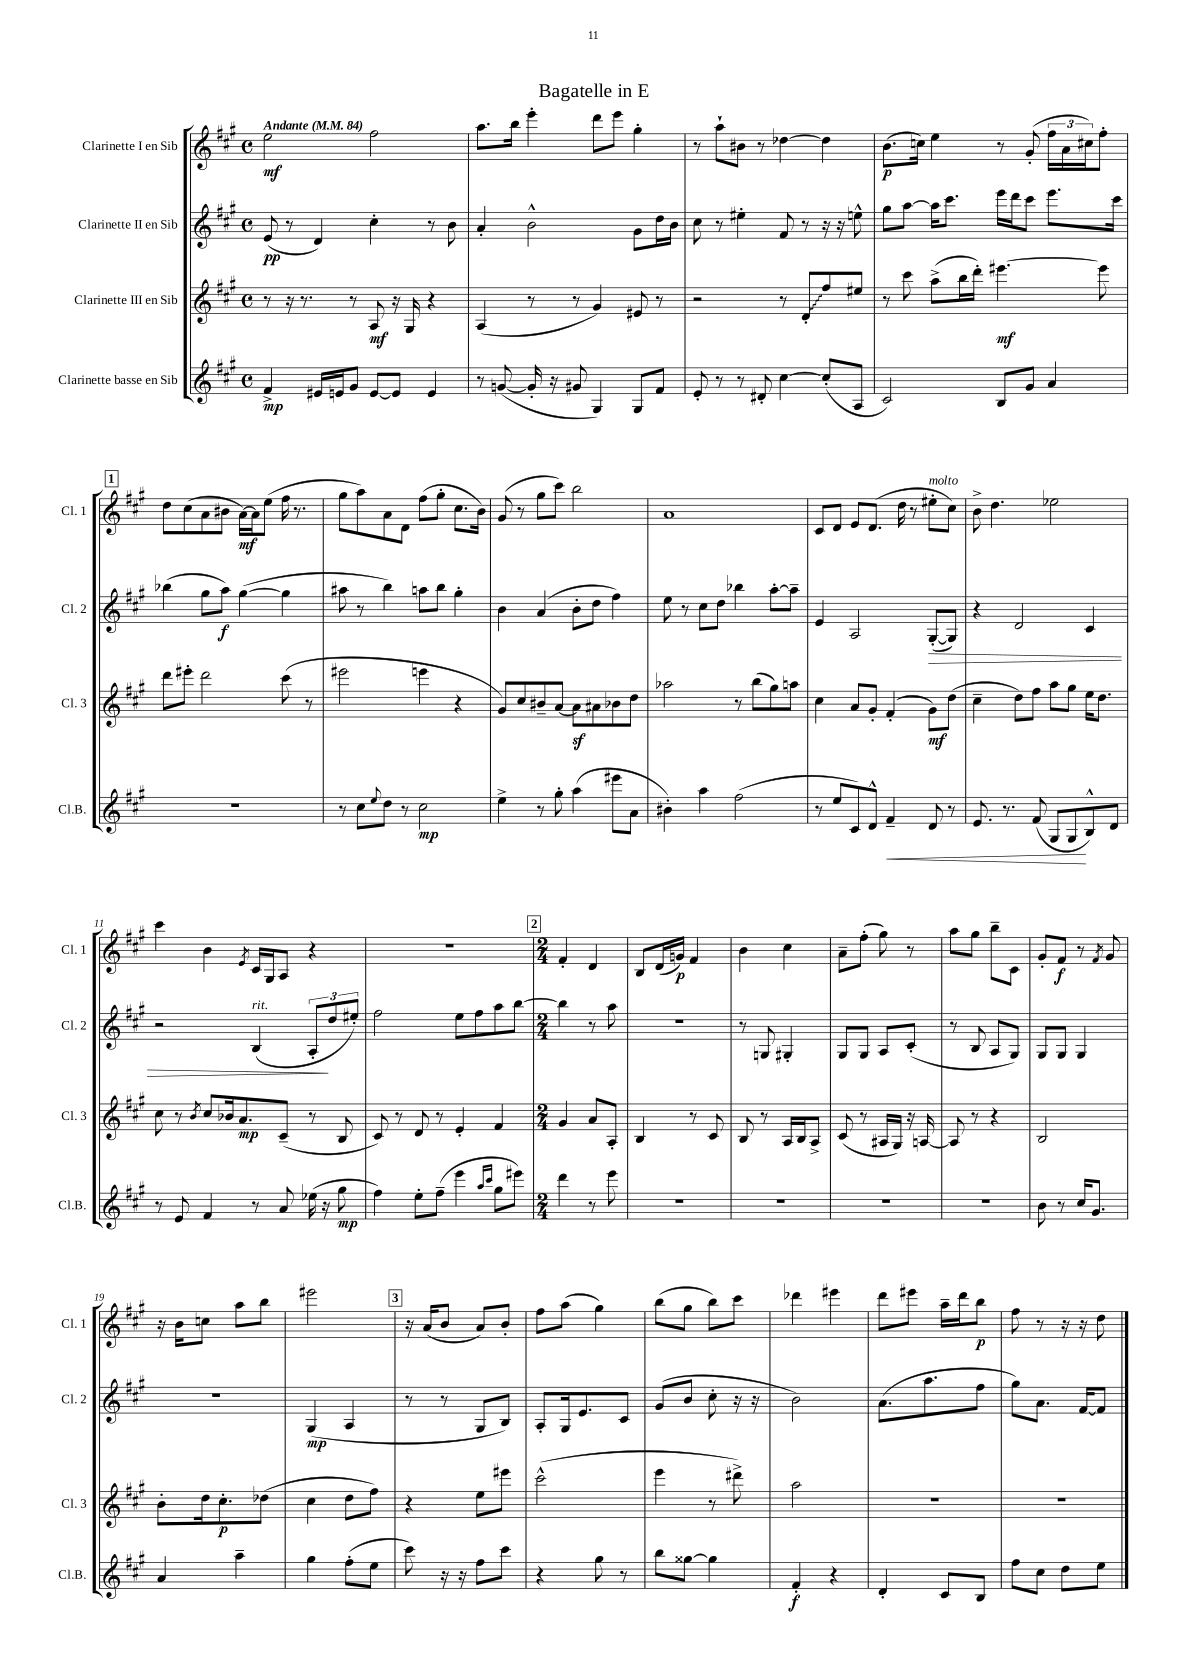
\header { title = "Bagatelle in E" }
<<
\new StaffGroup <<
\new Staff = "s0" \with { instrumentName = "Clarinette I en Sib" shortInstrumentName = "Cl. 1" } {
    \clef treble \key a \major \defaultTimeSignature \time 4/4 \tempo "Andante" 4 = 84
    e''2\mf fis''2 |
    a''8. b''16 e'''4-. d'''8 e'''8 gis''4-. |
    r8 a''8-! bis'8 r8 des''4~ des''4 |
    b'8.\p( c''16) e''4 r8 gis'8-.( \tuplet 3/2 { fis''16 a'16 cis''16) } fis''8-. |
    \mark \markup { \box "1" } d''8 cis''8( a'8 bis'8 a'16~\mf) a'16 e''8( fis''16 r8. |
    gis''8 a''8) a'8 d'8 fis''8( gis''8-. cis''8. b'16) |
    gis'8( r8 gis''8 cis'''8) b''2 |
    a'1 |
    cis'8 d'8 e'8 d'8.( d''16 r8 eis''8-.^\markup { \italic "molto" } cis''8) |
    b'8-> d''4. ees''2 |
    cis'''4 b'4 \acciaccatura { e'8 } cis'16 gis16 a8 r4 |
    r1 |
    \mark \markup { \box "2" } \numericTimeSignature \time 2/4 fis'4-. d'4 |
    b8 d'16( g'16\p) fis'4 |
    b'4 cis''4 |
    a'8-- fis''8-.( gis''8) r8 |
    a''8 gis''8 b''8-- cis'8 |
    gis'8-. fis'8\f r8 \acciaccatura { fis'8 } gis'8 |
    r16 b'16 c''8 a''8 b''8 |
    eis'''2 |
    \mark \markup { \box "3" } r16 a'16( b'8 a'8) b'8-. |
    fis''8 a''8( gis''4) |
    b''8( gis''8 b''8) cis'''8 |
    des'''4 eis'''4 |
    d'''8 eis'''8 a''16-- d'''16 b''8\p |
    fis''8 r8 r16 r16 d''8 \bar "|." |
}
\new Staff = "s1" \with { instrumentName = "Clarinette II en Sib" shortInstrumentName = "Cl. 2" } {
    \clef treble \key a \major \defaultTimeSignature \time 4/4
    e'8\pp( r8 d'4) cis''4-. r8 b'8 |
    a'4-. b'2-^ gis'8 d''16 b'16 |
    cis''8 r8 eis''4-. fis'8 r8 r16 r16 e''8-^ |
    gis''8 a''8~ a''16 cis'''8. e'''16 d'''16 cis'''8 e'''8. cis'''16 |
    \mark \markup { \box "1" } bes''4( gis''8 a''8\f) gis''4~( gis''4 |
    ais''8 r8 b''4) a''8 b''8 gis''4-. |
    b'4 a'4( b'8-. d''8 fis''4) |
    e''8 r8 cis''8 d''8 bes''4 a''8~-. a''8-- |
    e'4 a2 gis8~-.\>( gis8) |
    r4 d'2 cis'4 |
    r2 b4^\markup { \italic "rit." }( \tuplet 3/2 { a8-.\! d''8 eis''8-.) } |
    fis''2 e''8 fis''8 a''8 b''8~ |
    \mark \markup { \box "2" } \numericTimeSignature \time 2/4 b''4 r8 a''8 |
    R2 |
    r8 g8 gis4-. |
    gis8 gis8 a8 cis'8-.( |
    r8 b8 a8 gis8) |
    gis8 gis8 gis4 |
    r2 |
    gis4\mp( a4 |
    \mark \markup { \box "3" } r8 r8 gis8 b8) |
    a8-. gis16 e'8. cis'8 |
    gis'8( b'8 cis''8-. r16 r16 |
    b'2) |
    a'8.( a''8. fis''8 |
    gis''8) a'8. fis'16~ fis'8 \bar "|." |
}
\new Staff = "s2" \with { instrumentName = "Clarinette III en Sib" shortInstrumentName = "Cl. 3" } {
    \clef treble \key a \major \defaultTimeSignature \time 4/4
    r8 r16 r8. r8 a8\mf r16 gis16 r4 |
    a4( r8 r8 gis'4) eis'8 r8 |
    r2 r8 \once \override Glissando.style = #'zigzag d'8-.\glissando fis''8 eis''8 |
    r8 cis'''8 a''8->( b''16 d'''16-.) eis'''4.~\mf eis'''8 |
    \mark \markup { \box "1" } d'''8 eis'''8-. d'''2 cis'''8( r8 |
    eis'''2 e'''4 r4 |
    gis'8) cis''8 bis'8-- a'8~ a'8\sf ais'8 bes'8 d''8 |
    aes''2 r8 b''8( gis''8) a''8 |
    cis''4 a'8 gis'8-. fis'4-.( gis'8\mf) d''8( |
    cis''4-- d''8) fis''8 a''8 gis''8 e''16 d''8. |
    cis''8 r8 \acciaccatura { b'8 } cis''8 bes'16 a'8.\mp cis'8--( r8 b8 |
    cis'8) r8 d'8 r8 e'4-. fis'4 |
    \mark \markup { \box "2" } \numericTimeSignature \time 2/4 gis'4 a'8 a8-. |
    b4 r8 cis'8 |
    b8 r8 a16 b16 a8-> |
    cis'8( r8 ais16 gis16) r16 a16~ |
    a8 r8 r4 |
    b2 |
    b'8-. d''16 cis''8.-.\p des''8( |
    cis''4 d''8 fis''8) |
    \mark \markup { \box "3" } r4 e''8 eis'''8 |
    cis'''2-^( |
    e'''4 r8 dis'''8->) |
    a''2 |
    R2 |
    R2 \bar "|." |
}
\new Staff = "s3" \with { instrumentName = "Clarinette basse en Sib" shortInstrumentName = "Cl.B." } {
    \clef treble \key a \major \defaultTimeSignature \time 4/4
    fis'4->\mp eis'16 e'16 gis'8 e'8~ e'8 e'4 |
    r8 g'8~( g'16-. r16 gis'8 gis4) gis8 fis'8 |
    e'8-. r8 r8 dis'8-. cis''4~ cis''8-.( a8 |
    cis'2) b8 gis'8 a'4 |
    \mark \markup { \box "1" } R1 |
    r8 cis''8 \appoggiatura { e''8 } d''8 r8 cis''2\mp |
    e''4-> r8 gis''8-. a''4( eis'''8 a'8 |
    bis'4-.) a''4 fis''2( |
    r8 e''8 cis'8) d'8-^ fis'4--\< d'8 r8 |
    e'8. r8. fis'8( gis8 gis8\! b8-^) d'8 |
    r8 e'8 fis'4 r8 a'8 ees''16( r16 gis''8\mp |
    fis''4) e''8-. fis''8--( e'''4 \grace { a''16 cis'''16 } gis''8 eis'''8) |
    \mark \markup { \box "2" } \numericTimeSignature \time 2/4 d'''4 r8 e'''8 |
    R2 |
    R2 |
    R2 |
    R2 |
    b'8 r8 cis''16 gis'8. |
    a'4 a''4-- |
    gis''4 fis''8-.( e''8 |
    \mark \markup { \box "3" } cis'''8) r16 r16 fis''8 cis'''8 |
    r4 gis''8 r8 |
    b''8 gisis''8~ gisis''4 |
    fis'4-.\f r4 |
    d'4-. cis'8 b8 |
    fis''8 cis''8 d''8 e''8 \bar "|." |
}
>>
>>
